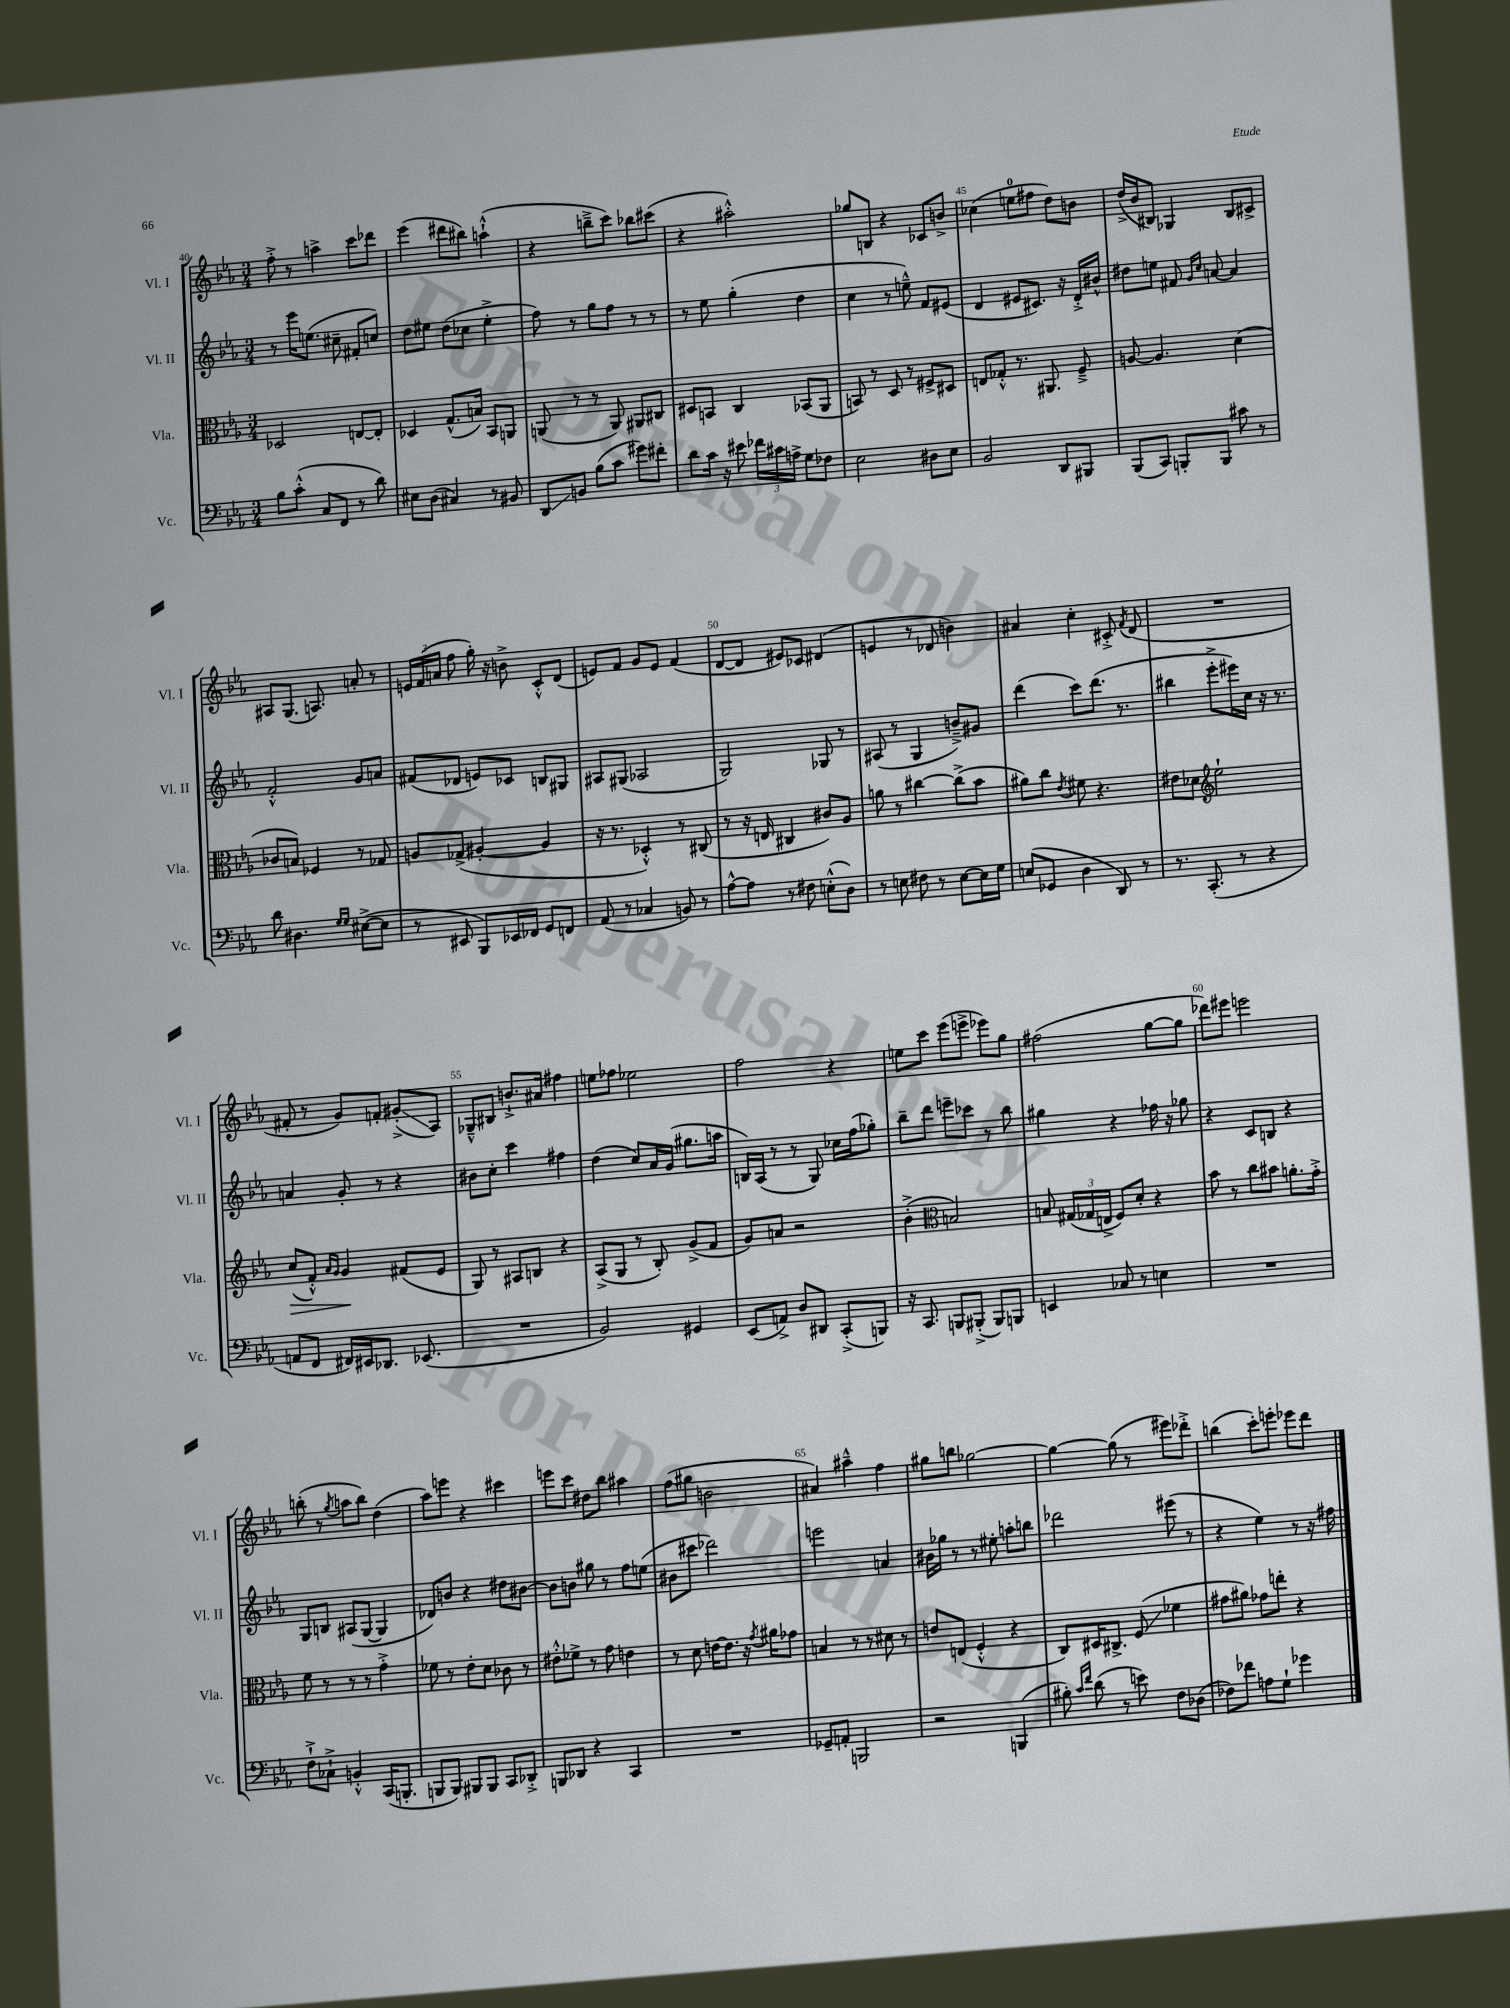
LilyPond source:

<<
\new StaffGroup <<
\new Staff = "s0" \with { instrumentName = "Vl. I" shortInstrumentName = "Vl. I" } {
    \clef treble \key ees \major \numericTimeSignature \time 3/4
    \autoBeamOff f''8-.-> r8 a''4-> c'''8[ des'''8] |
    ees'''4( dis'''8[ bis''8]) a''4-!-^( |
    r4 b''8[---> c'''8]) bes''8[ cis'''8]( |
    r4 ais''2-.-^) |
    ges''8[ b8] r4 ces'8[ b'8]-> |
    ces''4( e''8[-0 fis''8] d''8[) b'8] |
    d''16[->( bes'16 bis8]) ges4 bis8[ cis'8]-> |
    ais8[ g8.]( a8.) a'8-. r8 |
    \tuplet 3/2 { e'16[ f'16( a'16] } f''8 g''16-.) r16 b'8-> c'8[-.-^ d'8]( |
    e'8[) f'8] g'8[ e'8] f'4( |
    d'8[~ d'8] eis'8[) ces'8] dis'4( |
    e'4 r8 des'8 b'4) |
    ais'4 c''4-. cis'8-.-> \acciaccatura { f'8 } d'8( |
    R2. |
    fis'8-. r8 g'8[) f'8]-. gis'8[-.->\glissando( aes8]) |
    ges8[---^ bis8] b'8.[-!-> ais'16] fis''4 |
    e''8[ fes''8] ees''2 |
    f''2 r4 |
    e''8[ c'''8] ees'''8[( e'''8]-> ees'''8[) g''8] |
    fis''2( g''8[~ g''8] |
    des'''8[) eis'''8] e'''2 |
    b''8-.( r8 \acciaccatura { g''8 } a''8[ b''8]) d''4( |
    aes''8[) e'''8] r4 cis'''4 |
    e'''8[ c'''8] dis''8[ bes''8] ais''4 |
    f''8[( gis''8] b'2 |
    ais'4) ais''4---^ f''4 |
    gis''8[ b''8] ges''2~ |
    ges''4~ ges''8( r8 eis'''8[) des'''8]-.-> |
    b''4( c'''8[-.) e'''8]-. ees'''8[ d'''8] \bar "|." |
}
\new Staff = "s1" \with { instrumentName = "Vl. II" shortInstrumentName = "Vl. II" } {
    \clef treble \key ees \major \numericTimeSignature \time 3/4
    \autoBeamOff r8 ees'''16[ e''8.]( cis''8-- fis'8[-. c''8]) |
    d''8[ eis''8] d''8[( ces''8] eis''4-.-> |
    f''8) r8 g''8[ f''8] r8 r8 |
    r8 ees''8 g''4-.( d''4 |
    c''4 r8 e''8---^) f'8[ eis'8]( |
    d'4 eis'8[ cis'8.]) r16 d'16[-.-> bis'16]-^ |
    dis''8[ e''8] fis'8 \grace { g'16[ c''16] } a'8~ a'4 |
    f'2-.-^ g'8[ a'8] |
    fis'8[( des'8] e'8[) ces'8] b8[ gis8] |
    ais8[ gis8]( aes2 |
    g2) ges8 r8 |
    ais8( r8 g4 b'8[--->) gis'8] |
    d'''4( c'''8[) d'''8.]( r8. |
    bis''4 ees'''8[-.-> eis'''16) c''16] r16 r8. |
    a'4 g'8-. r8 r4 |
    bis'8[ c''8]-. c'''4 fis''4 |
    d''4( c''8[) aes'16 g'16]( gis''8.[ a''16] |
    b16[) aes16]( r8 r8 g8) ces''16[ f''16( ges''8]-.) |
    bes''8[-- d'''8] e'''8[-- ces'''8] r8 bes''8 |
    gis''4 r4 fes''16 r16 ges''8 |
    r4 c'8[ b8] r4 |
    g8[ b8] ais8[( g8]~ g4 |
    des'8[) b'8] r4 dis''8[ bis'8]~ |
    bis'8[ b'8] gis''8 r8 f''8[ e''8]( |
    bis'8[ cis'''8] des'''2) |
    e'''2 a'4 |
    bis'16[ ges''16] r8 r8 eis''8-. a''8[-. b''8] |
    des'''2 eis'''8( r8 |
    r4 ees''4) r8 r16 fis''16 \bar "|." |
}
\new Staff = "s2" \with { instrumentName = "Vla." shortInstrumentName = "Vla." } {
    \clef alto \key ees \major \numericTimeSignature \time 3/4
    \autoBeamOff des2 e8[~ e8]-. |
    des4 g8.[-^( b16]) bes,8[ a,8] |
    a,8( r8 r8 a,8) ais,8[ cis8] |
    dis8[ b,8] c4 bes,8[( aes,8] |
    b,8) r8 d8 r8 fis8[-> dis8] |
    e8[ ges8]-.-^ r8. ais,8. f8---> |
    a8~ a4. d'4( |
    ces'8[ b8]) fes4 r8 ges8 |
    a8[ ges8]->( ais4~-. ais4 |
    r16 r8. des4-.-^) r8 cis8( |
    r8 r16 e16 cis4 cis'8[) aes8] |
    a'8 r8 cis''4~ cis''8[->( bes'8] |
    ais'8[) c''8] \acciaccatura { ees'8 } fis'8 r4. |
    eis'8[ des'8] \clef treble ees''2-! |
    c''8[\>( f'8]-.-^) \grace { aes'16[ g'16] } g'4\! fis'8[( ees'8] |
    g8) r8 ais8[ b8] r4 |
    aes8[->( g8] r8 bes8-.) g'8[->( f'8] |
    g'8[) a'8] r2 |
    bes'4-.->( \clef alto b2) |
    b8 \tuplet 3/2 { gis16[( ges16 e16]-> } f8[) d'8]-. r4 |
    bes'8 r8 c''8[ bis'8] a'8.[-. g'16]-.-> |
    f'8 r8 r8 r8 g'4-.-> |
    fes'8 r8 ees'8[-. d'8] ces'8 r8 |
    eis'8[-.-^ fes'8]-> r8 g'8 e'4 |
    r8 d'8 e'16[~ e'8.] r16 \acciaccatura { g'8 } ais'16[ ges'8] |
    b4 r8 r8 dis'8 r8 |
    e'8[ e8]( f4-.-^ r4 |
    c8[) dis16 cis8.]-> f8\glissando( fes'4 |
    gis'8[ ais'8]) ges'8[ e''8]-. r4 \bar "|." |
}
\new Staff = "s3" \with { instrumentName = "Vc." shortInstrumentName = "Vc." } {
    \clef bass \key ees \major \numericTimeSignature \time 3/4
    \autoBeamOff bes8[ c'8]-.-^( c8[ f,8] r8 d'8) |
    eis8[ d8]( cis4) r8 bis,8 |
    d,8[\glissando b,8] bes8[( c'8] gis'8[) fis'8]-. |
    d'8[ c'16] r16 eis'8 \tuplet 3/2 { fes'16[ cis'16 a16]-> } g8[ fes8] |
    ees2 dis8[ ees8] |
    bes,2 d,8[ bis,,8] |
    bes,,8[( c,8]) b,,8[-. b,,8] cis'8 r8 |
    d'8 dis4. \grace { g16[ g16] } eis8[~->( eis8] |
    r8 eis,8 bes,,8[) ees,16 fes,16] g,8[ f,8] |
    aes,8( r8 ces4 b,8) r8 |
    aes8[~-^ aes8] r8 fis8 e8[-.-^( d8]) |
    r8 e8 fis8 r8 e8[~ e16 g16] |
    e8[( ges,8] d4 d,8) r8 |
    r8. c,8.-.( r8 r4 |
    a,8[ f,8] fis,16[) eis,16 des,8.] ees,8.( |
    R2. |
    bes,2) gis,4 |
    ees,8[( a,8]->) d8[ dis,8] c,8[-.->( b,,8]) |
    r16 c,8. b,,8[ bis,,8]-.->( bis,,8[) b,,8] |
    e,4 ces8 r8 e4 |
    R2. |
    f8[-!-> ces8]-!-> b,4-.-^ c,16[( b,,8.]-. |
    b,,8[ b,,8]) bis,,8[ bis,,8] c,8[ des,8]-.-> |
    b,,8[ des,8] r4 c,4 |
    R2. |
    ges,8[-- a,8]-. b,,2 |
    r2 b,,4( |
    bis8-.) \grace { c'16[ f'16] } d'8( r8 e'8) f8[ des8]( |
    fes8[) fes'8] a8[ g8]-! ges'4 \bar "|." |
}
>>
>>
\layout { \context { \Score currentBarNumber = #40 \override BarNumber.break-visibility = ##(#f #t #t) barNumberVisibility = #(every-nth-bar-number-visible 5) } }
